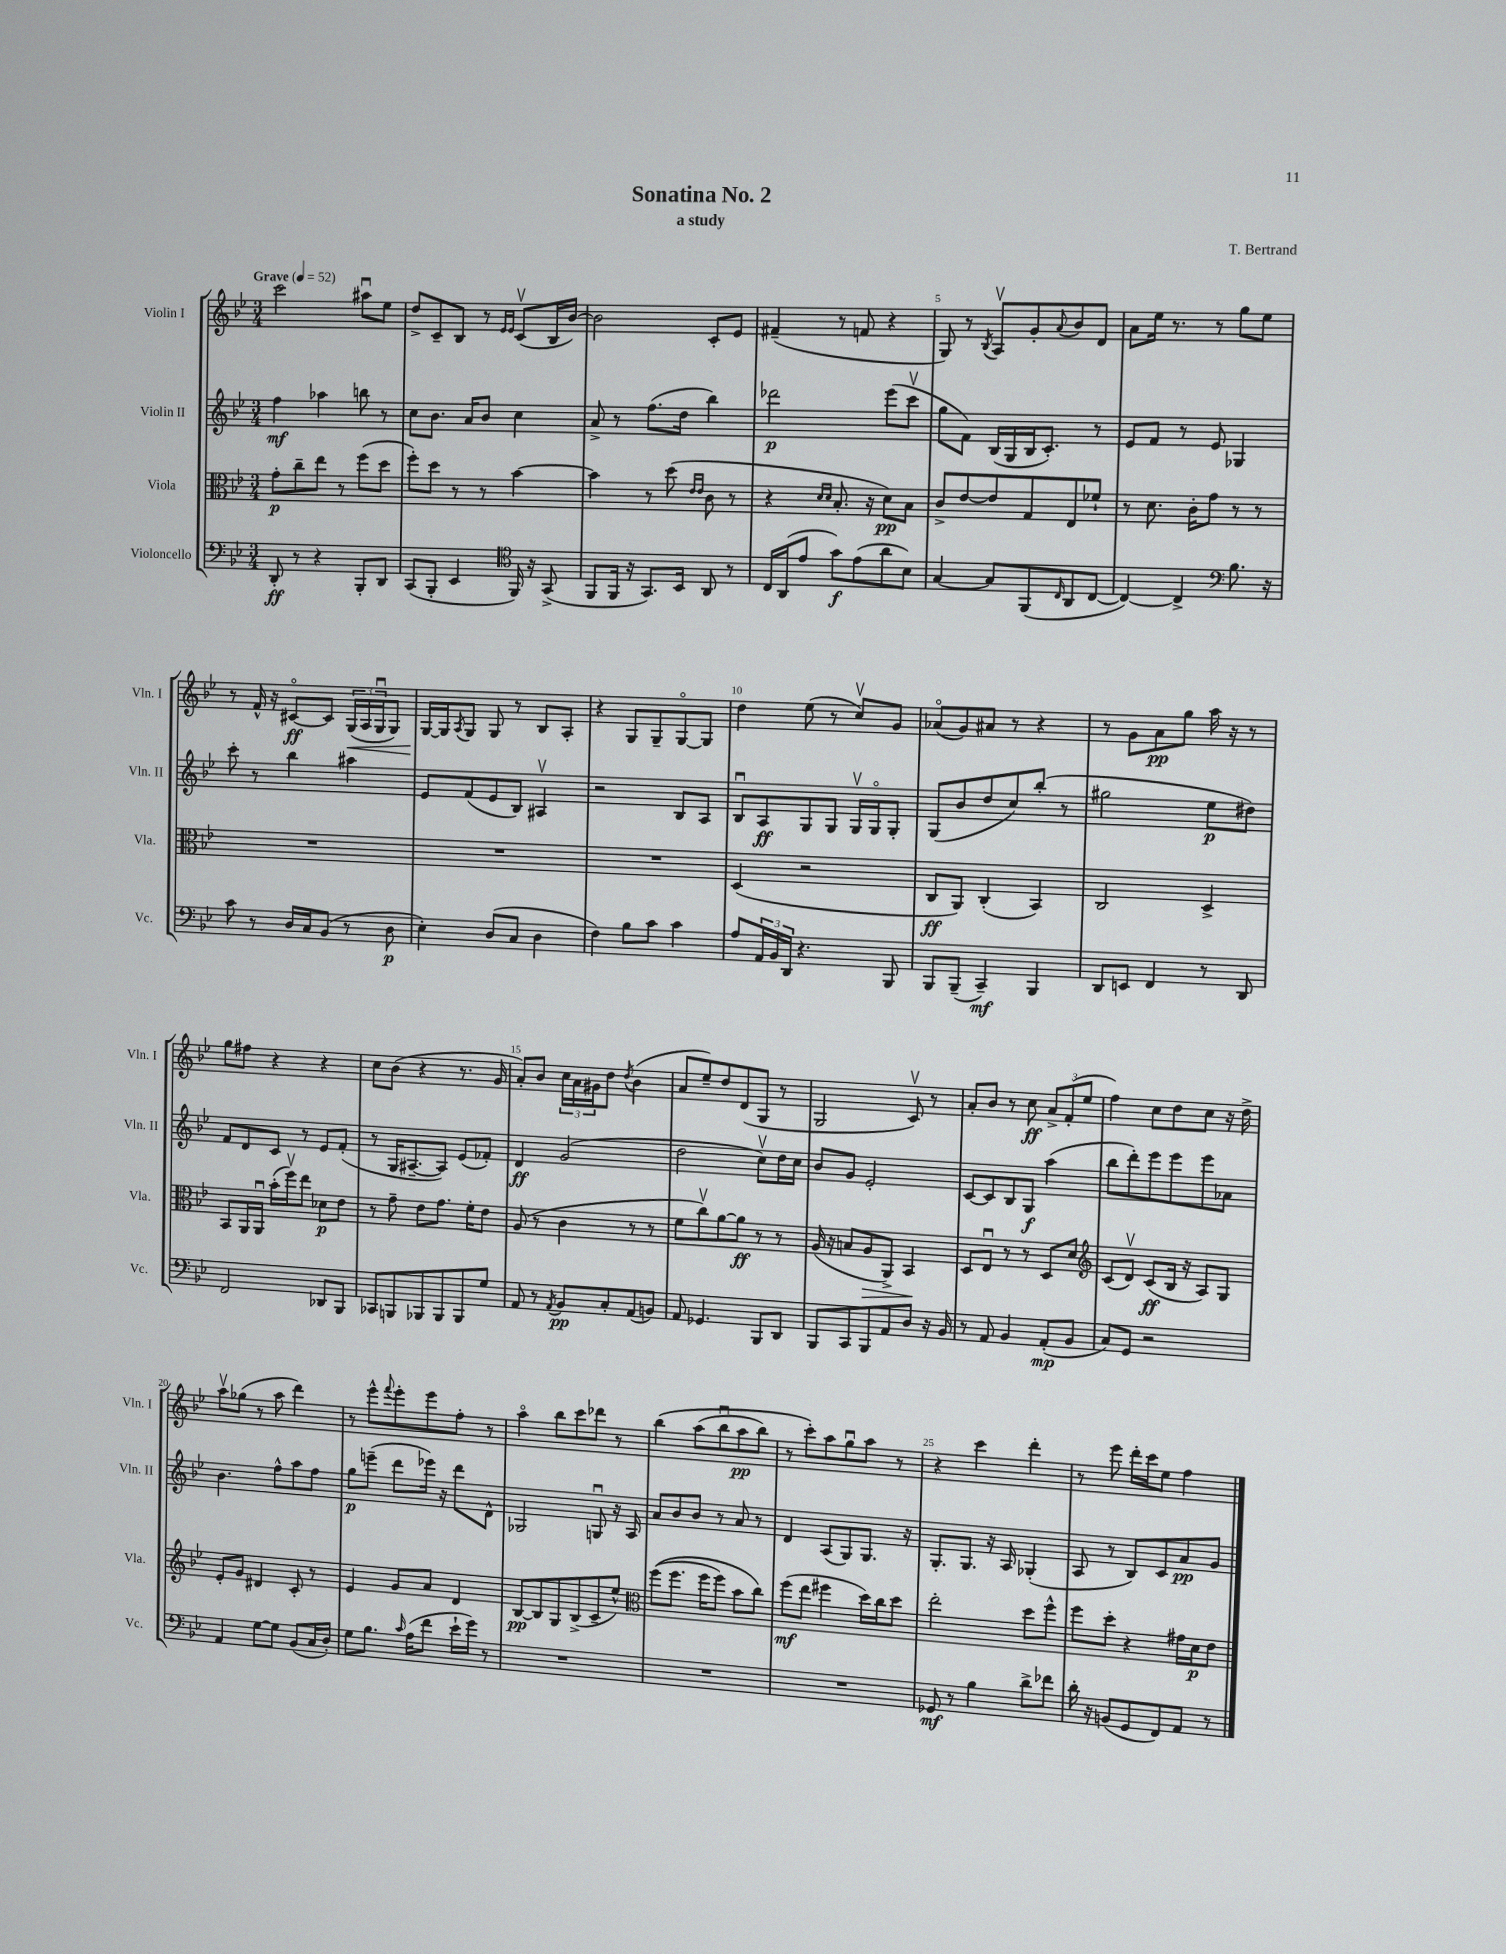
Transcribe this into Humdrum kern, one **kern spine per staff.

**kern	**dynam	**kern	**dynam	**kern	**dynam	**kern	**dynam
*part4	*part4	*part3	*part3	*part2	*part2	*part1	*part1
*staff4	*staff4	*staff3	*staff3	*staff2	*staff2	*staff1	*staff1
*I"Violoncello	*	*I"Viola	*	*I"Violin II	*	*I"Violin I	*
*I'Vc.	*	*I'Vla.	*	*I'Vln. II	*	*I'Vln. I	*
*clefF4	*	*clefC3	*	*clefG2	*	*clefG2	*
*k[b-e-]	*	*k[b-e-]	*	*k[b-e-]	*	*k[b-e-]	*
*M3/4	*	*M3/4	*	*M3/4	*	*M3/4	*
*MM52	*	*MM52	*	*MM52	*	*MM52	*
=1	=1	=1	=1	=1	=1	=1	=1
!	!	!	!	!	!	!LO:TX:a:B:t=Grave	!
8DD'/	ff	8g'\L	p	4ff\	mf	2ccc\	.
8r	.	8cc~\	.	.	.	.	.
4r	.	8ee-\J	.	4aa-X\	.	.	.
.	.	8r	.	.	.	.	.
8BBB-'/L	.	(8ff\L	.	8bbn\	.	8aa#Xu\L	.
8DD/J	.	8dd\J	.	8r	.	8ee-\J	.
=2	=2	=2	=2	=2	=2	=2	=2
(8CC/L	.	8ff'\L)	.	8cc\L	.	8dd^/L	.
8BBB-'/J	.	8dd\J	.	8.b-\J	.	8c~/	.
4EE-/	.	8r	.	.	.	8B-/J	.
.	.	.	.	16a/KL	.	.	.
.	.	8r	.	8b-/J	.	8r	.
*clefC4	*	*	*	*	*	*	*
.	.	.	.	.	.	16qqe-/LL	.
.	.	.	.	.	.	16qqe-/JJ	.
16FF/)	.	[4b-\	.	4cc\	.	(8cv/L	.
16r	.	.	.	.	.	.	.
(8GG^/	.	.	.	.	.	16B-/L	.
.	.	.	.	.	.	[16b-/JJ)	.
=3	=3	=3	=3	=3	=3	=3	=3
8FF/L	.	4b-\]	.	8a^/	.	2b-\]	.
16FF/Jk	.	.	.	8r	.	.	.
16r	.	.	.	.	.	.	.
8.GG/L)	.	8r	.	(8.ff\L	.	.	.
.	.	(8dd\	.	.	.	.	.
16BB-/Jk	.	.	.	16dd\Jk	.	.	.
.	.	16qqe-/LL	.	.	.	.	.
.	.	16qqe-/JJ	.	.	.	.	.
8AA/	.	8c\	.	4bb-\)	.	8c'/L	.
8r	.	8r	.	.	.	8e-/J	.
=4	=4	=4	=4	=4	=4	=4	=4
16C/LL	.	4r	.	2ddd-X\	p	(4f#X~/	.
(16AA/J	.	.	.	.	.	.	.
8e-/J	.	.	.	.	.	.	.
.	.	16qqd/LL	.	.	.	.	.
.	.	16qqd/JJ	.	.	.	.	.
8g\L)	f	8.B-'/	.	.	.	8r	.
(8e-\	.	.	.	.	.	8fn/	.
.	.	16r	.	.	.	.	.
8a\	.	8d\L)	pp	(8eee-\L	.	4r	.
8B-\J)	.	8B-\J	.	8cccv\J	.	.	.
=5	=5	=5	=5	=5	=5	=5	=5
[4G/	.	8c^/L	.	8gg\L	.	8G/)	.
.	.	[8e-/	.	8f\J)	.	8r	.
.	.	.	.	.	.	8qB-/	.
8G/L]	.	8e-/]	.	(16B-/LL	.	8Av/L	.
.	.	.	.	16G/	.	.	.
(8FF/	.	8G/	.	16B-/J	.	8g'/	.
.	.	.	.	8.c'/J)	.	.	.
16qqC/	.	.	.	.	.	8qqa/	.
8AA/	.	8E-/	.	.	.	8b-/	.
[8C/J	.	8f-X`/J	.	8r	.	8d/J	.
=6	=6	=6	=6	=6	=6	=6	=6
4C/_)	.	8r	.	8e-/L	.	8a\L	.
.	.	8.d\	.	8f/J	.	16ee-\Jk	.
.	.	.	.	.	.	8.r	.
4C^/]	.	.	.	8r	.	.	.
.	.	16c'\KL	.	.	.	.	.
.	.	8g\J	.	8e-/	.	8r	.
*clefF4	*	*	*	*	*	*	*
8.B-\	.	8r	.	4G-X/	.	8gg\L	.
.	.	8r	.	.	.	8ee-\J	.
16r	.	.	.	.	.	.	.
!!LO:LB:g=z
=7	=7	=7	=7	=7	=7	=7	=7
8c\	.	2.r	.	8ccc'\	.	8r	.
8r	.	.	.	8r	.	16f^^/	.
.	.	.	.	.	.	16r	.
16D/LL	.	.	.	4bb-\	.	[8c#X/L	ff
16C/J	.	.	.	.	.	.	.
(8BB-/J	.	.	.	.	.	8c#/J]	.
!	!	!	!	!	!	!	!LO:HP:b
8r	.	.	.	4aa#X\	.	(24G/LL	<
.	.	.	.	.	.	24A/	.
.	.	.	.	.	.	24Gu/J	.
8D\	p	.	.	.	.	8G/J)	.
=8	=8	=8	=8	=8	=8	=8	=8
4E-'\)	.	2.r	.	8e-/L	.	[16G/LL	.
.	.	.	.	.	.	16G/J]	[
.	.	.	.	.	.	8qA/	.
.	.	.	.	(8f/	.	8G/J	.
(8D/L	.	.	.	8e-/	.	8G/	.
8C/J	.	.	.	8B-/J)	.	8r	.
4D\	.	.	.	4A#Xv/	.	8B-/L	.
.	.	.	.	.	.	8A'/J	.
=9	=9	=9	=9	=9	=9	=9	=9
4F\)	.	2.r	.	2r	.	4r	.
8B-\L	.	.	.	.	.	8G/L	.
8c\J	.	.	.	.	.	8G~/	.
4c\	.	.	.	8B-/L	.	[8G/	.
.	.	.	.	8A/J	.	8G/J]	.
=10	=10	=10	=10	=10	=10	=10	=10
8A/L	.	(4D/	.	8B-u/L	.	4dd\	.
24AA/L	.	.	.	8A/	ff	.	.
24BB-/	.	.	.	.	.	.	.
24DD/JJ	.	.	.	.	.	.	.
4.r	.	2r	.	8G/	.	(8ee-\	.
.	.	.	.	8G/J	.	8r	.
.	.	.	.	16Gv/LL	.	8ccv/L)	.
.	.	.	.	16G/J	.	.	.
8BBB-/	.	.	.	8G'/J	.	8g/J	.
=11	=11	=11	=11	=11	=11	=11	=11
8BBB-/L	.	8C/L	ff	(8G/L	.	(8a-X/L	.
(8BBB-~/J	.	8AA/J)	.	8b-/	.	8g/)	.
4CC~/)	mf	(4C'/	.	8dd/	.	8a#X/J	.
.	.	.	.	8cc/)	.	8r	.
4BBB-/	.	4BB-/)	.	(8bb-'/J	.	4r	.
.	.	.	.	8r	.	.	.
=12	=12	=12	=12	=12	=12	=12	=12
8DD/L	.	2C/	.	2gg#X\	.	8r	.
8EEn/J	.	.	.	.	.	8g\L	.
4FF/	.	.	.	.	.	8a\	pp
.	.	.	.	.	.	8gg\J	.
8r	.	4D^/	.	8ee-\L	p	16aa\	.
.	.	.	.	.	.	16r	.
8DD/	.	.	.	8dd#X\J)	.	8r	.
!!LO:LB:g=z
=13	=13	=13	=13	=13	=13	=13	=13
2FF/	.	8BB-/L	.	8f/L	.	8gg\L	.
.	.	16AA/L	.	8d/	.	8ff#X\J	.
.	.	16AAu/JJ	.	.	.	.	.
.	.	(16b-'\LL	.	8c/J	.	4r	.
.	.	16ffv\J)	.	.	.	.	.
.	.	8ee-\J	.	8r	.	.	.
8DD-X/L	.	8d-X\L	p	8e-/L	.	4r	.
8BBB-/J	.	8e-\J	.	(8f'/J	.	.	.
=14	=14	=14	=14	=14	=14	=14	=14
8CC-X/L	.	8r	.	8r	.	8cc\L	.
8BBBn/	.	8g~\	.	16G/KL	.	(8b-\J	.
.	.	.	.	[8.A#X~/	.	.	.
8BBB-X/	.	8e-\L	.	.	.	4r	.
8BBB-/	.	8.g\J	.	8A#/J])	.	.	.
8BBB-/	.	.	.	(8e-/L	.	8.r	.
.	.	16f'\KL	.	.	.	.	.
8G/J	.	8e-\J	.	8f-X'/J)	.	.	.
.	.	.	.	.	.	16g/	.
=15	=15	=15	=15	=15	=15	=15	=15
8AA/	.	(8A/	.	4d/	ff	8a'/L)	.
8r	.	8r	.	.	.	8b-/J	.
8qAA/	.	.	.	.	.	.	.
8BB-/L	pp	4c\	.	(2g/	.	24cc\LL	.
.	.	.	.	.	.	24a\	.
.	.	.	.	.	.	24g#X\J	.
8C'/	.	.	.	.	.	8dd\J	.
.	.	.	.	.	.	8qdd/	.
(8AA/	.	8r	.	.	.	(4b-\	.
8BBn/J)	.	8r	.	.	.	.	.
=16	=16	=16	=16	=16	=16	=16	=16
8AA/	.	8f\L	.	2dd\	.	8a/L	.
4.GG-X/	.	8ccv\)	.	.	.	8ee-~/)	.
.	.	[8a\	.	.	.	8dd/	.
.	.	8a\J]	ff	.	.	(8d/	.
8BBB-/L	.	8r	.	8ccv\L)	.	8G/J	.
8DD/J	.	8r	.	16dd\L	.	8r	.
.	.	.	.	16cc\JJ	.	.	.
=17	=17	=17	=17	=17	=17	=17	=17
8BBB-/L	.	(16A/	.	8b-/L	.	2G/	.
.	.	16r	.	.	.	.	.
8CC/	.	8Bn/L	.	8g/J	.	.	.
!	!	!	!LO:HP:b	!	!	!	!
8BBB-/	.	8A/	>	2e-'/	.	.	.
8AA/	.	8AA^/J)	.	.	.	.	.
8D/J	.	4BB-/	.	.	.	8cv/)	.
16r	.	.	.	.	.	8r	.
16BB-/	.	.	.	.	.	.	.
.	.	.	]	.	.	.	.
=18	=18	=18	=18	=18	=18	=18	=18
8r	.	8D/L	.	[8c/L	.	8a'/L	.
8AA/	.	8E-u/J	.	8c/]	.	8b-/J	.
4BB-/	.	8r	.	8B-/	.	8r	.
.	.	8r	.	8G/J	f	8cc\	ff
(8AA'/L	mp	8D/L	.	(4aa\	.	12a^/L	.
.	.	.	.	.	.	(12f'/	.
8BB-/J	.	8d/J	.	.	.	.	.
.	.	.	.	.	.	12ee-/J	.
=19	=19	=19	=19	=19	=19	=19	=19
*	*	*clefG2	*	*	*	*	*
8C/L)	.	(8c/L	.	8bb-\L	.	4ff\)	.
8GG/J	.	8dv/J)	.	8ddd'\)	.	.	.
2r	.	(8c/L	ff	8eee-\	.	8cc\L	.
.	.	16B-/Jk	.	8eee-\	.	8dd\	.
.	.	16r	.	.	.	.	.
.	.	8A/L)	.	8eee-\	.	8cc\J	.
.	.	8G/J	.	8a-X\J	.	16r	.
.	.	.	.	.	.	16dd^\	.
!!LO:LB:g=z
=20	=20	=20	=20	=20	=20	=20	=20
4AA/	.	8e-'/L	.	4.b-\	.	8aav\L	.
.	.	8g/J	.	.	.	(8gg-X\J	.
[8G\L	.	4d#X/	.	.	.	8r	.
8G\J]	.	.	.	8ff^^\L	.	8aa\	.
(8BB-/L	.	8c'/	.	8aa\	.	4ddd\)	.
16C/L	.	8r	.	8ff\J	.	.	.
16D'/JJ)	.	.	.	.	.	.	.
=21	=21	=21	=21	=21	=21	=21	=21
8G\L	.	4e-/	.	8gg\L	p	8r	.
8.B-\J	.	.	.	(8eeen~\J	.	8eee-^^\L	.
.	.	.	.	.	.	8qqfff/	.
.	.	8g/L	.	8ddd\L	.	8eee-'\	.
16qqc/	.	.	.	.	.	.	.
(16A\KL	.	.	.	.	.	.	.
8f\J	.	8a/J	.	16eee-X\Jk)	.	8eee-\	.
.	.	.	.	16r	.	.	.
16e-`\LL	.	4d/	.	8ddd\L	.	8ff'\J	.
16g\JJ)	.	.	.	.	.	.	.
8r	.	.	.	8d^^\J	.	8r	.
=22	=22	=22	=22	=22	=22	=22	=22
2.r	.	[8B-/L	pp	2G-X/	.	4aa\	.
.	.	8B-/]	.	.	.	.	.
.	.	8G/	.	.	.	8bb-\L	.
.	.	(8B-^/	.	.	.	8ccc\	.
.	.	8c~/	.	8Gnu/	.	8ddd-X\J	.
.	.	8ee-^^/J)	.	16r	.	8r	.
.	.	.	.	16A/	.	.	.
=23	=23	=23	=23	=23	=23	=23	=23
*	*	*clefC3	*	*	*	*	*
2.r	.	((8ff\L	.	8a/L	.	(4bb-\	.
.	.	8.ff\J	.	8b-/	.	.	.
.	.	.	.	8b-/J	.	(8aa\L	.
.	.	16ff\KL	.	.	.	.	.
.	.	8ff\J)	.	8r	.	8bb-u\	.
.	.	8b-\L	.	8a/	.	8aa\	pp
.	.	8cc\J)	.	8r	.	8bb-\J)	.
=24	=24	=24	=24	=24	=24	=24	=24
2.r	.	(8ff\L	mf	4d/	.	8r	.
.	.	8ee-\J	.	.	.	8ccc'\L)	.
.	.	4ff#X\	.	(8A/L	.	8aa\	.
.	.	.	.	8G/)	.	8ggu\	.
.	.	16dd\LL)	.	8.G/J	.	8aa\J	.
.	.	16cc\J	.	.	.	.	.
.	.	8dd\J	.	.	.	8r	.
.	.	.	.	16r	.	.	.
=25	=25	=25	=25	=25	=25	=25	=25
8GG-X/	mf	2ee-'\	.	8.G'/L	.	4r	.
8r	.	.	.	.	.	.	.
.	.	.	.	8.G/J	.	.	.
4B-\	.	.	.	.	.	4ccc\	.
.	.	.	.	16r	.	.	.
.	.	.	.	16A/	.	.	.
8d^\L	.	8dd\L	.	(4G-X'/	.	4ddd'\	.
8f-X\J	.	8ff^^\J	.	.	.	.	.
=26	=26	=26	=26	=26	=26	=26	=26
16d'\	.	8ff\L	.	8A/	.	8r	.
16r	.	.	.	.	.	.	.
(8BBn/L	.	8dd'\J	.	8r	.	8eee-\	.
8GG/	.	4r	.	8B-/L)	.	16ddd'\LL	.
.	.	.	.	.	.	16ccc\J	.
8FF/)	.	.	.	8c/	.	8ee-\J	.
8AA/J	.	16g#X\LL	.	8a/	pp	4ff\	.
.	.	16d\J	p	.	.	.	.
8r	.	8e-\J	.	8g/J	.	.	.
==	==	==	==	==	==	==	==
*-	*-	*-	*-	*-	*-	*-	*-
